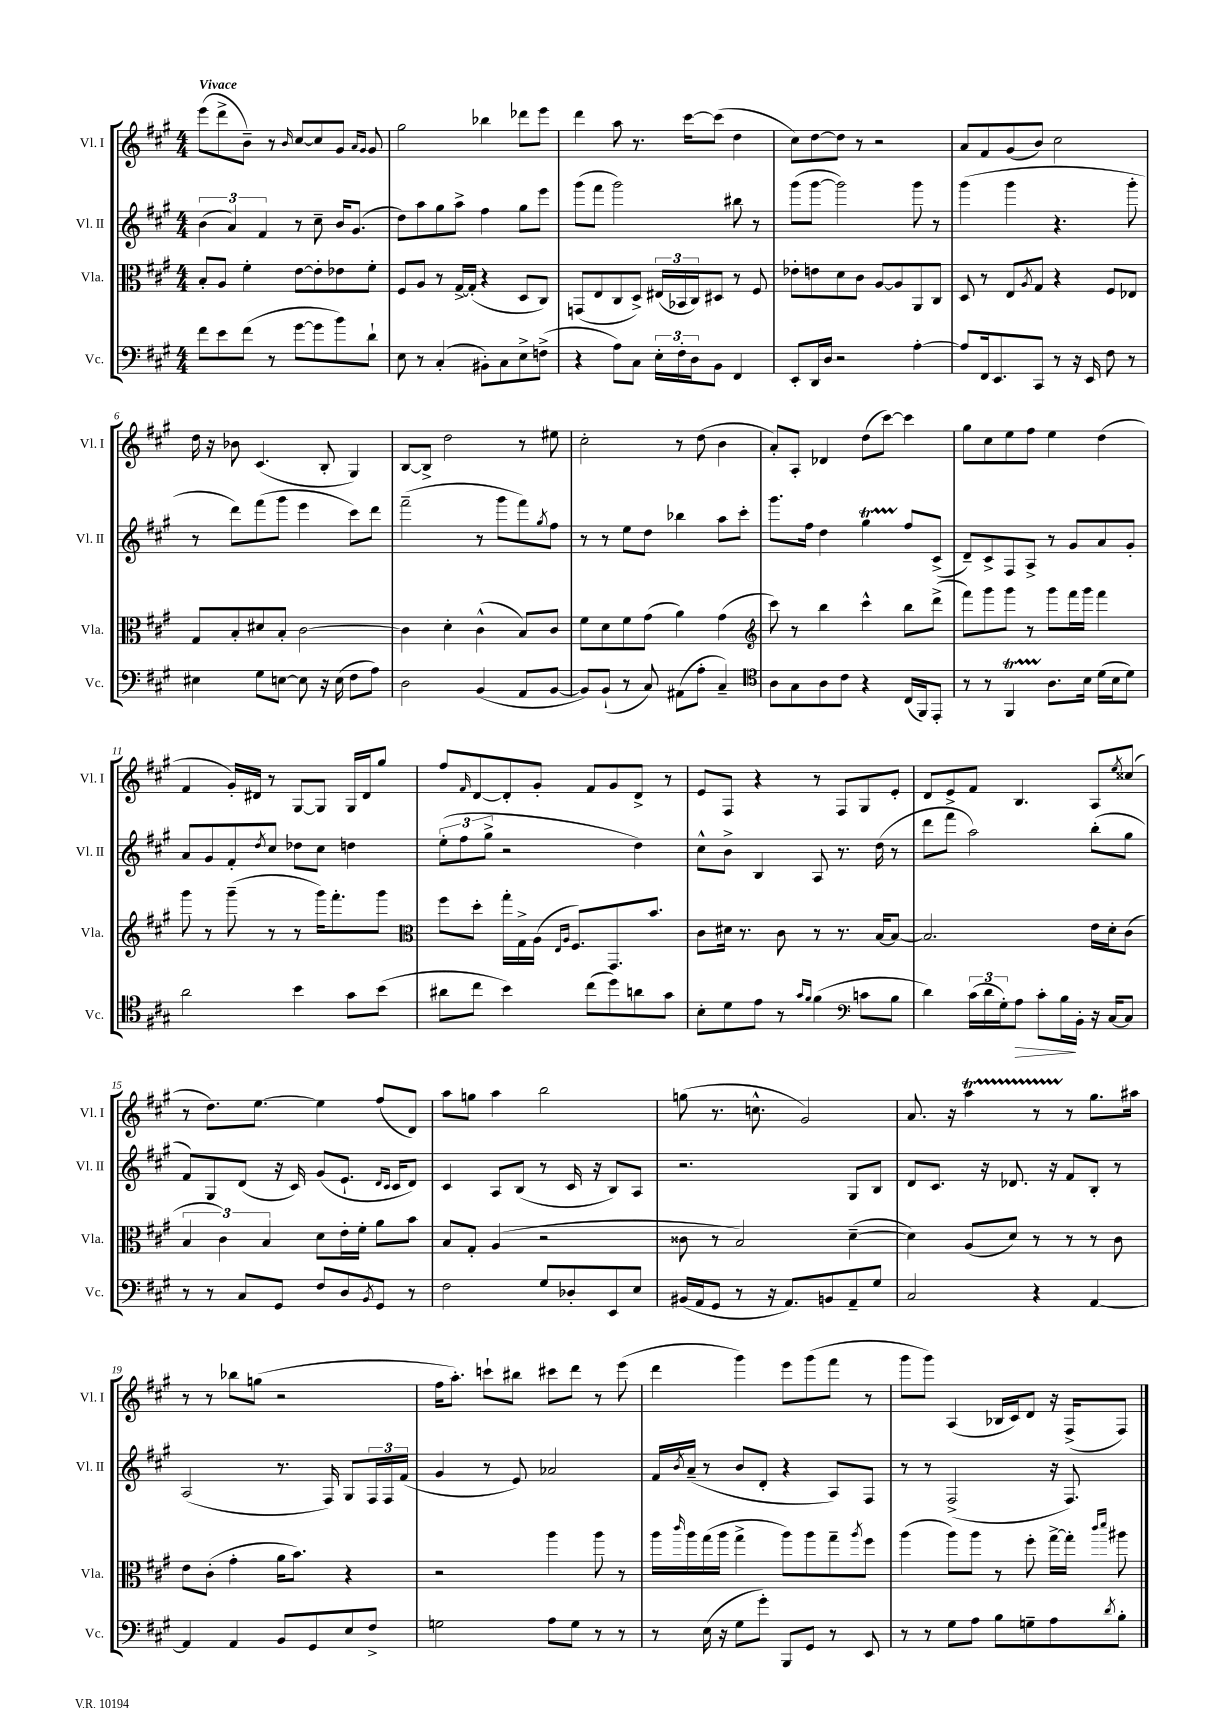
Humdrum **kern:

**kern	**dynam	**kern	**kern	**kern
*part4	*part4	*part3	*part2	*part1
*staff4	*staff4	*staff3	*staff2	*staff1
*I"Vc.	*	*I"Vla.	*I"Vl. II	*I"Vl. I
*I'Vc.	*	*I'Vla.	*I'Vl. II	*I'Vl. I
*clefF4	*	*clefC3	*clefG2	*clefG2
*k[f#c#g#]	*	*k[f#c#g#]	*k[f#c#g#]	*k[f#c#g#]
*M4/4	*	*M4/4	*M4/4	*M4/4
=1	=1	=1	=1	=1
!	!	!	!	!LO:TX:a:B:t=Vivace
8f#\L	.	8B'/L	(6b\	(8eee\L
8e\	.	8A/J	.	8ddd^\
.	.	.	6a/)	.
(8f#\J	.	4f#'\	.	8b~\J)
.	.	.	6f#/	.
8r	.	.	.	8r
.	.	.	.	16qqb/
[8g#\L	.	[8e\L	8r	[8cc#/L
8g#\]	.	8e'\]	8cc#~\	8cc#/]
8b\)	.	8e-X\	16b/KL	8g#/J
.	.	.	(8.g#/J	.
.	.	.	.	16qqa/LL
.	.	.	.	16qqg#/JJ
8d`\J	.	8f#'\J	.	8g#/
=2	=2	=2	=2	=2
8E\	.	8F#/L	8dd\L)	2gg#\
8r	.	8A/J	8aa\	.
(4C#'/	.	8r	8gg#\	.
.	.	[16G#^/LL	8aa^\J	.
.	.	(16G#'/JJ]	.	.
8BB#X'\L)	.	4r	4ff#\	4bb-X\
8C#\	.	.	.	.
8E^\	.	8D/L	8gg#\L	8ddd-X\L
(8Fn^\J	.	8C#/J)	8eee\J	8eee\J
=3	=3	=3	=3	=3
4r	.	(8GGn/L	(8ggg#\L	4ddd\
.	.	8E/	8fff#\J	.
8A\L)	.	8C#/	2ggg#\)	8aa\
8C#\J	.	8D^/J)	.	8.r
24E'\LL	.	(24E#X/LL	.	.
24F#'\	.	24BB-X/	.	.
.	.	.	.	[16ccc#\KL
24D\J	.	24C#/J)	.	.
8BB\J	.	8D#X/J	.	(8ccc#\J]
4FF#/	.	8r	8bb#X\	4dd\
.	.	8F#/	8r	.
=4	=4	=4	=4	=4
8EE'/L	.	8e-X'\L	(8ggg#\L	8cc#\L)
16DD/L	.	8en\	[8ggg#\J	[8dd\
16D/JJ	.	.	.	.
2r	.	8d\	2ggg#\])	8dd\J]
.	.	8c#\J	.	8r
.	.	[8A/L	.	2r
.	.	8A/]	.	.
[4A'\	.	8AA/	8ggg#\	.
.	.	8C#/J	8r	.
=5	=5	=5	=5	=5
8A/L]	.	8D/	(4ggg#\	8a/L
16FF#/k	.	8r	.	8f#/
8.EE/	.	.	.	.
.	.	8E/L	4ggg#\	(8g#/
.	.	8qA/	.	.
8CC#/J	.	8G#/J	.	8b/J)
8r	.	4r	4.r	2cc#\
16r	.	.	.	.
16EE/	.	.	.	.
8F#\	.	8F#/L	.	.
8r	.	8E-X/J	8ggg#'\	.
!!LO:LB:g=z
=6	=6	=6	=6	=6
4E#X\	.	8G#/L	8r	16dd\
.	.	.	.	16r
.	.	8B'/	8ddd\L)	8b-X\
8G#\L	.	8d#X/	(8fff#\	(4.c#/
[8En\J	.	8B'/J	8ggg#\J	.
8E\]	.	[2c#\	4eee\	.
16r	.	.	.	8B'/
(16E\	.	.	.	.
8F#\L	.	.	8ccc#\L)	4G#/)
8A\J)	.	.	8ddd\J	.
=7	=7	=7	=7	=7
2D\	.	4c#\]	(2fff#~\	[8B/L
.	.	.	.	8B^/J]
.	.	4d'\	.	2dd\
(4BB/	.	(4c#^^\	8r	.
.	.	.	8ggg#\L	.
8AA/L	.	8B/L)	8fff#\)	8r
.	.	.	8qgg#/	.
[8BB/J	.	8c#/J	8ff#\J	8ee#X\
=8	=8	=8	=8	=8
8BB/L])	.	8f#\L	8r	2cc#'\
(8BB`/J	.	8d\	8r	.
8r	.	8f#\	8ee\L	.
8C#/)	.	(8g#\J	8dd\J	.
(8AA#X\L	.	4a\)	4bb-X\	8r
8A'\J	.	.	.	(8dd\
4C#~/)	.	(4g#\	8aa\L	4b\
.	.	.	8ccc#'\J	.
=9	=9	=9	=9	=9
*clefC4	*	*clefG2	*	*
8A\L	.	8ccc#\)	8.ggg#\L	8a'/L)
8G#\	.	8r	.	8A'/J
.	.	.	16ff#\Jk	.
8A\	.	4bb\	4dd\	4d-X/
8c#\J	.	.	.	.
4r	.	4ccc#^^\	4gg#t\	(8dd\L
.	.	.	.	[8ccc#\J)
(16C#/LL	.	8bb\L	8ff#/L	4ccc#\]
16FF#/J)	.	.	.	.
8EE'/J	.	(8ddd^\J	(8c#^/J	.
=10	=10	=10	=10	=10
8r	.	8fff#\L)	8d~/L)	8gg#\L
8r	.	8ggg#\	8c#^/	8cc#\
4FF#T/	.	8ggg#\J	8F#/	8ee\
.	.	8r	8A^/J	8ff#\J
8.A\L	.	8ggg#\L	8r	4ee\
.	.	16fff#\L	8g#/L	.
16B\Jk	.	16ggg#\JJ	.	.
(16d\LL	.	4fff#\	8a/	(4dd\
16B\J	.	.	.	.
8d\J)	.	.	8g#'/J	.
!!LO:LB:g=z
=11	=11	=11	=11	=11
2a\	.	8ggg#\	8a/L	4f#/
.	.	8r	8g#/	.
.	.	(8ggg#~\	8f#'/	16g#'/LL)
.	.	.	.	16d#X/JJ
.	.	.	8qdd/	.
.	.	8r	8cc#/J	8r
4b\	.	8r	8dd-X\L	[8G#/L
.	.	16ggg#\KL)	8cc#\J	8G#/J]
.	.	8.fff#'\	.	.
8g#\L	.	.	4ddn\	16G#/LL
.	.	.	.	16d#/J
(8b\J	.	8ggg#\J	.	8gg#/J
=12	=12	=12	=12	=12
*	*	*clefC3	*	*
8a#X\L	.	8ff#\L	(12ee'\L	8ff#/L
.	.	.	12ff#\	.
.	.	.	.	16qqf#/
8cc#\J	.	8dd'\J	.	[8d/
.	.	.	12gg#^\J	.
4b\)	.	16gg#'\LL	2r	8d'/]
.	.	16G#^\	.	.
.	.	(16A\JJ	.	8g#'/J
.	.	16qqE/LL	.	.
.	.	16qqA/JJ	.	.
.	.	8.F#/L)	.	.
(8cc#\L	.	.	.	8f#/L
8dd\)	.	8.GG#/	.	8g#/
8an\	.	.	4dd\)	8d^/J
.	.	8.b/J	.	.
8g#\J	.	.	.	8r
=13	=13	=13	=13	=13
8B'\L	.	8c#\L	8cc#^^\L	8e/L
8d\	.	16d#X\Jk	8b^\J	8F#/J
.	.	8.r	.	.
8e\J	.	.	4B/	4r
8r	.	8c#\	.	.
16qqg#/LL	.	.	.	.
16qqf#/JJ	.	.	.	.
(4f#\	.	8r	8A/	8r
.	.	8.r	8.r	8F#/L
*clefF4	*	*	*	*
8cn\L	.	.	.	8G#/
.	.	[16B/KL	(16dd\	.
8B\J	.	8B/J_	8r	8e'/J
=14	=14	=14	=14	=14
4d\)	.	2.B/]	8ddd\L	8d/L
.	.	.	8fff#\J	8e^/
(24c#\LL	.	.	2aa\)	8f#/J
24d\	.	.	.	.
24G#'\J)	.	.	.	.
!	!LO:HP:b	!	!	!
8A\J	>	.	.	4.B/
8c#'\L	.	.	.	.
16B\L	.	.	.	.
16BB'\JJ	]	.	.	.
16r	.	16e\LL	(8bb'\L	8A/L
[16C#/KL	.	16d'\J	.	.
.	.	.	.	8qee/
8C#/J]	.	(8c#\J	8gg#\J	(8cc##X/J
!!LO:LB:g=z
=15	=15	=15	=15	=15
8r	.	6B/	8f#/L)	8r
8r	.	.	8G#/	8.dd\L)
.	.	6c#\)	.	.
8C#/L	.	.	(8d/J	.
.	.	.	.	[8.ee\J
.	.	6B/	.	.
8GG#/J	.	.	16r	.
.	.	.	16c#/)	.
8F#/L	.	8d\L	(8g#/L	4ee\]
8D/	.	16e'\L	8.e`/J	.
.	.	16f#'\JJ	.	.
8qBB/	.	.	.	.
8GG#/J	.	8a\L	.	(8ff#/L
.	.	.	16qqd/LL	.
.	.	.	16qqc#/JJ	.
.	.	.	16c#/KL	.
8r	.	8b\J	8d/J)	8d/J)
=16	=16	=16	=16	=16
2F#\	.	8B/L	4c#/	8aa\L
.	.	8G#'/J	.	8ggn\J
.	.	(4A/	8A/L	4aa\
.	.	.	(8B/J	.
8G#/L	.	2r	8r	2bb\
8D-X'/	.	.	16c#/	.
.	.	.	16r	.
8EE/	.	.	8B/L)	.
8E/J	.	.	8A/J	.
=17	=17	=17	=17	=17
(16BB#X/LL	.	8c##X\	2.r	(8ggn\
16AA/J	.	.	.	.
8GG#/J	.	8r	.	8.r
8r	.	2B/)	.	.
.	.	.	.	8.ccn^^\
16r	.	.	.	.
8.AA/L)	.	.	.	.
.	.	.	.	2g#/)
8BBn/	.	.	.	.
8AA~/	.	([4d~\	8G#/L	.
8G#/J	.	.	8B/J	.
=18	=18	=18	=18	=18
2C#/	.	4d\])	8d/L	8.a/
.	.	.	8.c#/J	.
.	.	.	.	16r
.	.	(8A/L	.	4aaT\
.	.	.	16r	.
.	.	8d/J)	8.d-X/	.
4r	.	8r	.	8r
.	.	.	16r	.
.	.	8r	8f#/L	8r
[4AA/	.	8r	8B'/J	8.gg#\L
.	.	8c#\	8r	.
.	.	.	.	16aa#X\Jk
!!LO:LB:g=z
=19	=19	=19	=19	=19
4AA/]	.	8e\L	(2A/	8r
.	.	(8c#'\J	.	8r
4AA/	.	4g#'\	.	8bb-X\L
.	.	.	.	(8ggn\J
8BB/L	.	16a\KL	8.r	2r
.	.	8.b\J)	.	.
8GG#/	.	.	.	.
.	.	.	16F#/)	.
8E/	.	4r	8G#/L	.
8F#^/J	.	.	24F#/L	.
.	.	.	24F#/	.
.	.	.	(24f#/JJ	.
=20	=20	=20	=20	=20
2Gn\	.	2r	4g#/	16ff#\KL
.	.	.	.	8.aa'\J)
.	.	.	8r	8cccn`\L
.	.	.	8e/)	8bb#X\J
8A\L	.	4aa\	2a-X/	8ccc#X\L
8G\J	.	.	.	8ddd\J
8r	.	8aa\	.	8r
8r	.	8r	.	(8eee\
=21	=21	=21	=21	=21
8r	.	16aa\LL	16f#/LL	4ddd\
.	.	16qqccc#/	8qb/	.
.	.	16aa\	(16a~/JJ	.
(16E\	.	(16gg#\	8r	.
16r	.	16aa\JJ	.	.
8G#\L	.	4gg#^\	8b/L	4ggg#\)
8g#'\J)	.	.	8d'/J	.
8BBB/L	.	8aa\L)	4r	8eee\L
8GG#/J	.	8aa\	.	(8ggg#\
8r	.	8gg#~\	8A/L)	8fff#\J
.	.	8qaa/	.	.
8EE/	.	8ff#\J	8F#/J	8r
=22	=22	=22	=22	=22
8r	.	(4aa\	8r	8ggg#\L
8r	.	.	8r	8ggg#\J)
8G#\L	.	8aa\L)	(2F#^/	(4A/
8A\J	.	8aa\J	.	.
8B\L	.	8r	.	16B-X/LL
.	.	.	.	16c#/J)
8Gn~\	.	8ff#'\	.	8d/J
8A\	.	[16gg#^\LL	16r	16r
.	.	16gg#'\JJ]	8.F#/)	(16F#^/KL
.	.	16qqccc#/LL	.	.
8qd/	.	16qqddd/JJ	.	.
8B'\J	.	8aa#X\	.	8F#/J)
==	==	==	==	==
*-	*-	*-	*-	*-
